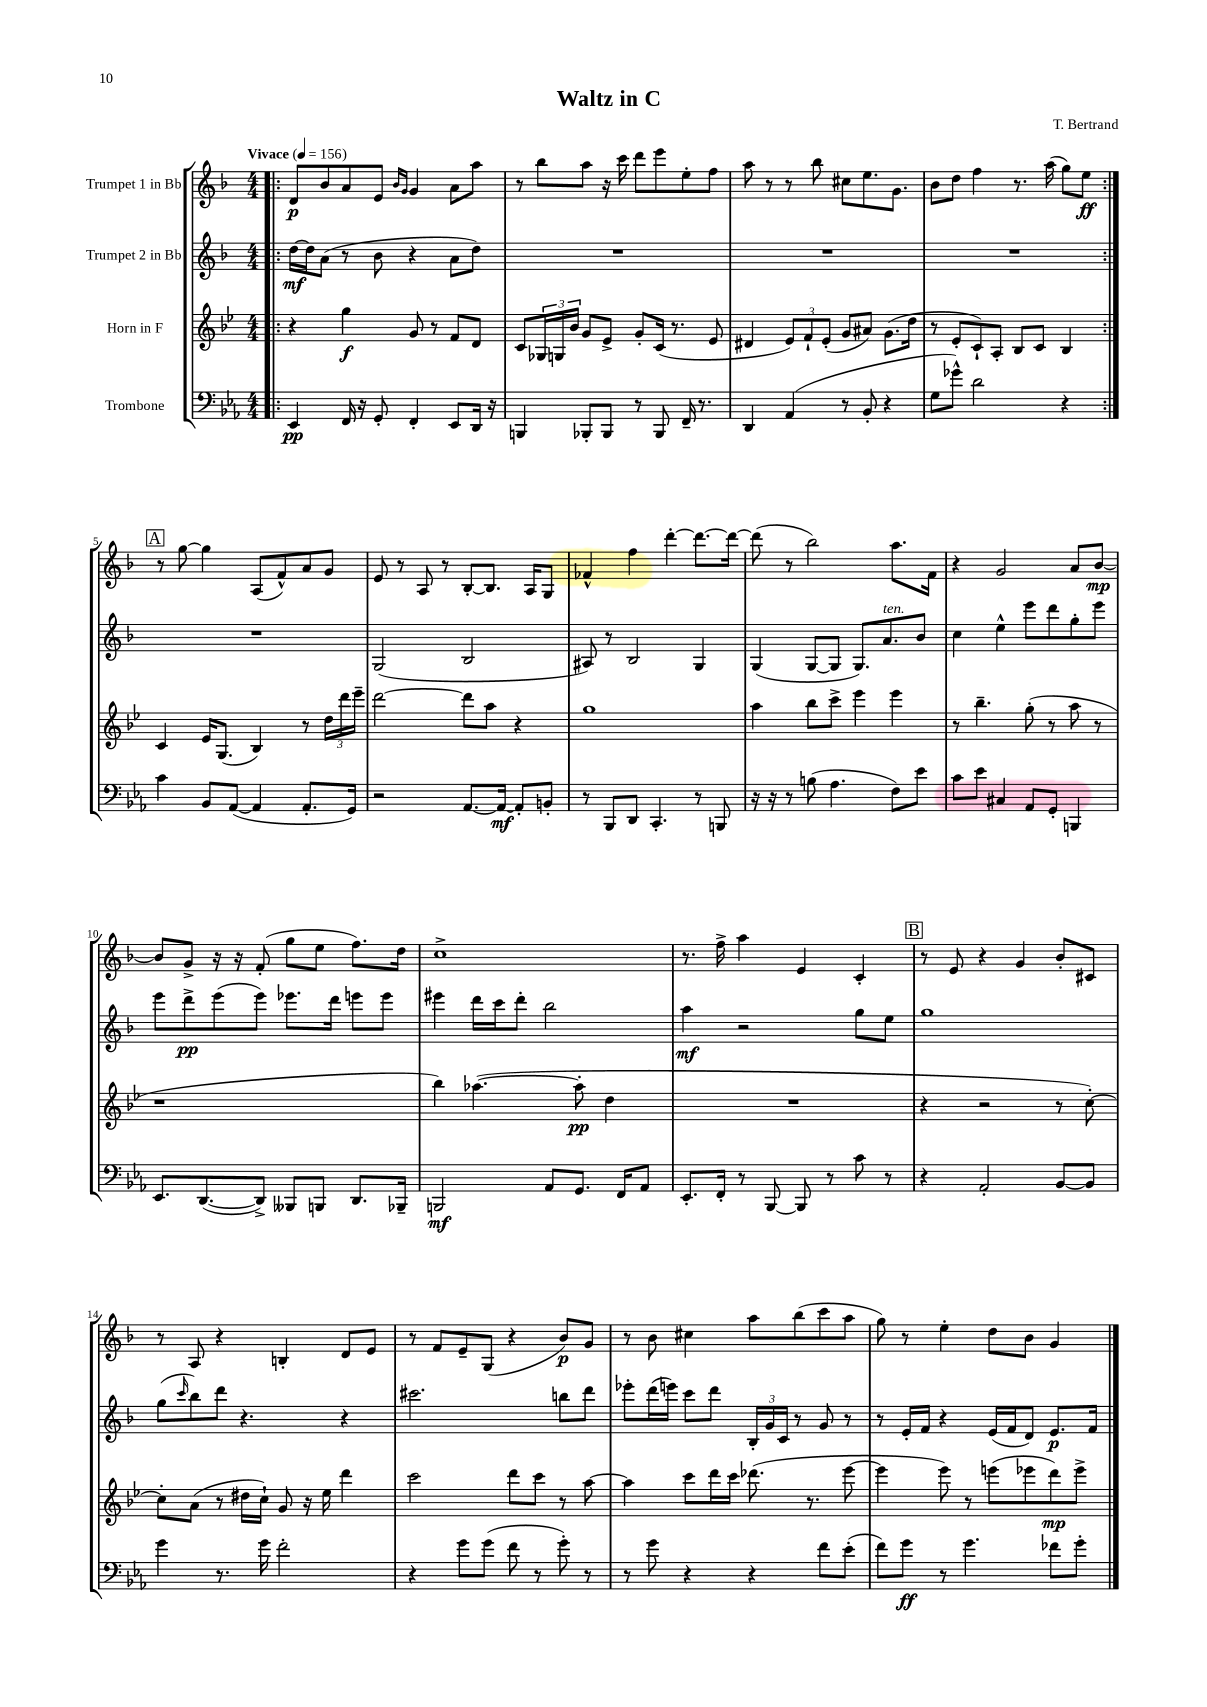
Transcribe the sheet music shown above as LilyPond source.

\header { title = "Waltz in C" composer = "T. Bertrand" }
<<
\new StaffGroup <<
\new Staff = "s0" \with { instrumentName = "Trumpet 1 in Bb" } {
    \clef treble \key f \major \numericTimeSignature \time 4/4 \tempo "Vivace" 4 = 156
    \repeat volta 2 { \bar ".|:" d'8\p bes'8 a'8 e'8 \grace { bes'16 g'16 } g'4 a'8 a''8 |
    r8 bes''8 a''8 r16 c'''16 d'''8 e'''8 e''8-. f''8 |
    a''8 r8 r8 bes''8 cis''8 e''8. g'8. |
    bes'8 d''8 f''4 r8. a''16( g''8) e''8\ff | }
    \mark \markup { \box "A" } r8 g''8~ g''4 a8( f'8-^) a'8 g'8 |
    e'8 r8 a8 r8 bes8~-. bes8. a16 g8 |
    fes'4-^ f''4 d'''4~-. d'''8.~ d'''16~ |
    d'''8( r8 bes''2) a''8. f'16 |
    r4 g'2 a'8 bes'8~\mp |
    bes'8 g'8-> r16 r16 f'8-.( g''8 e''8 f''8.) d''16 |
    c''1-> |
    r8. f''16-> a''4 e'4 c'4-. |
    \mark \markup { \box "B" } r8 e'8 r4 g'4 bes'8-. cis'8 |
    r8 a8 r4 b4-. d'8 e'8 |
    r8 f'8 e'8-- g8( r4 bes'8\p) g'8 |
    r8 bes'8 cis''4 a''8 bes''8( c'''8 a''8 |
    g''8) r8 e''4-. d''8 bes'8 g'4 \bar "|." |
}
\new Staff = "s1" \with { instrumentName = "Trumpet 2 in Bb" } {
    \clef treble \key f \major \numericTimeSignature \time 4/4
    \repeat volta 2 { \bar ".|:" d''16~\mf d''16 a'8( r8 bes'8 r4 a'8 d''8) |
    R1 |
    R1 |
    R1 | }
    \mark \markup { \box "A" } R1 |
    g2( bes2 |
    ais8) r8 bes2 g4 |
    g4( g8~ g8 g8.) a'8.^\markup { \italic "ten." } bes'8 |
    c''4 e''4-^ e'''8 d'''8 g''8-. e'''8 |
    e'''8 d'''8->\pp e'''8( e'''8) ees'''8. d'''16 e'''8 e'''8 |
    eis'''4 d'''16 c'''16 d'''8-. bes''2 |
    a''4\mf r2 g''8 e''8 |
    \mark \markup { \box "B" } g''1 |
    g''8( \grace { c'''16 } bes''8) d'''8 r4. r4 |
    cis'''2. b''8 d'''8 |
    ees'''8-. d'''16( e'''16) c'''8 d'''8 \tuplet 3/2 { bes16-. g'16 c'16 } r8 g'8 r8 |
    r8 e'16-. f'16 r4 e'16( f'16 d'8) e'8.\p f'16 \bar "|." |
}
\new Staff = "s2" \with { instrumentName = "Horn in F" } {
    \clef treble \key bes \major \numericTimeSignature \time 4/4
    \repeat volta 2 { \bar ".|:" r4 g''4\f g'8 r8 f'8 d'8 |
    c'8 \tuplet 3/2 { ges16 g16 bes'16 } g'8 ees'8-> g'8-. c'16( r8. ees'8 |
    dis'4 \tuplet 3/2 { ees'8) f'8-! ees'8-.( } g'8 ais'8) g'8.( d''16 |
    r8 ees'8-. c'8-!) a8-. bes8 c'8 bes4 | }
    \mark \markup { \box "A" } c'4 ees'16 g8.( bes4) r8 \tuplet 3/2 { d''16 d'''16 ees'''16-- } |
    d'''2~ d'''8 a''8 r4 |
    g''1 |
    a''4 bes''8 c'''8-> ees'''4 ees'''4 |
    r8 bes''4.-- g''8-.( r8 a''8 r8 |
    r1 |
    bes''4) aes''4.~( aes''8-.\pp d''4 |
    R1 |
    \mark \markup { \box "B" } r4 r2 r8 c''8~-.) |
    c''8-. a'8( r8 dis''16 c''16-!) g'8 r16 ees''16 d'''4 |
    c'''2 d'''8 c'''8 r8 a''8~ |
    a''4 c'''8 d'''16 c'''16 des'''8.( r8. ees'''8~ |
    ees'''4 ees'''8) r8 e'''8( ees'''8 d'''8\mp) ees'''8-> \bar "|." |
}
\new Staff = "s3" \with { instrumentName = "Trombone" } {
    \clef bass \key ees \major \numericTimeSignature \time 4/4
    \repeat volta 2 { \bar ".|:" ees,4\pp f,16 r16 g,8-. f,4-. ees,8 d,16 r16 |
    b,,4 bes,,8-. bes,,8 r8 bes,,8 f,16-- r8. |
    d,4 aes,4( r8 bes,8-. r4 |
    g8 ges'8-^) d'2 r4 | }
    \mark \markup { \box "A" } c'4 bes,8 aes,8~( aes,4 aes,8.-. g,16) |
    r2 aes,8.~ aes,16~\mf aes,8-. b,8-. |
    r8 bes,,8 d,8 c,4.-. r8 b,,8 |
    r16 r16 r8 b8( aes4. f8) ees'8 |
    c'8 ees'8 cis4 aes,8 g,8-. b,,4 |
    ees,8. d,8.~( d,8->) beses,,8 b,,8 d,8. bes,,16-- |
    b,,2\mf aes,8 g,8. f,16 aes,8 |
    ees,8.-. f,16-. r8 bes,,8~ bes,,8 r8 c'8 r8 |
    \mark \markup { \box "B" } r4 aes,2-. bes,8~ bes,8 |
    g'4 r8. g'16 f'2-. |
    r4 g'8 g'8( f'8 r8 g'8-.) r8 |
    r8 g'8 r4 r4 f'8 ees'8-.( |
    f'8) g'8\ff r8 g'4. fes'8 g'8-. \bar "|." |
}
>>
>>
